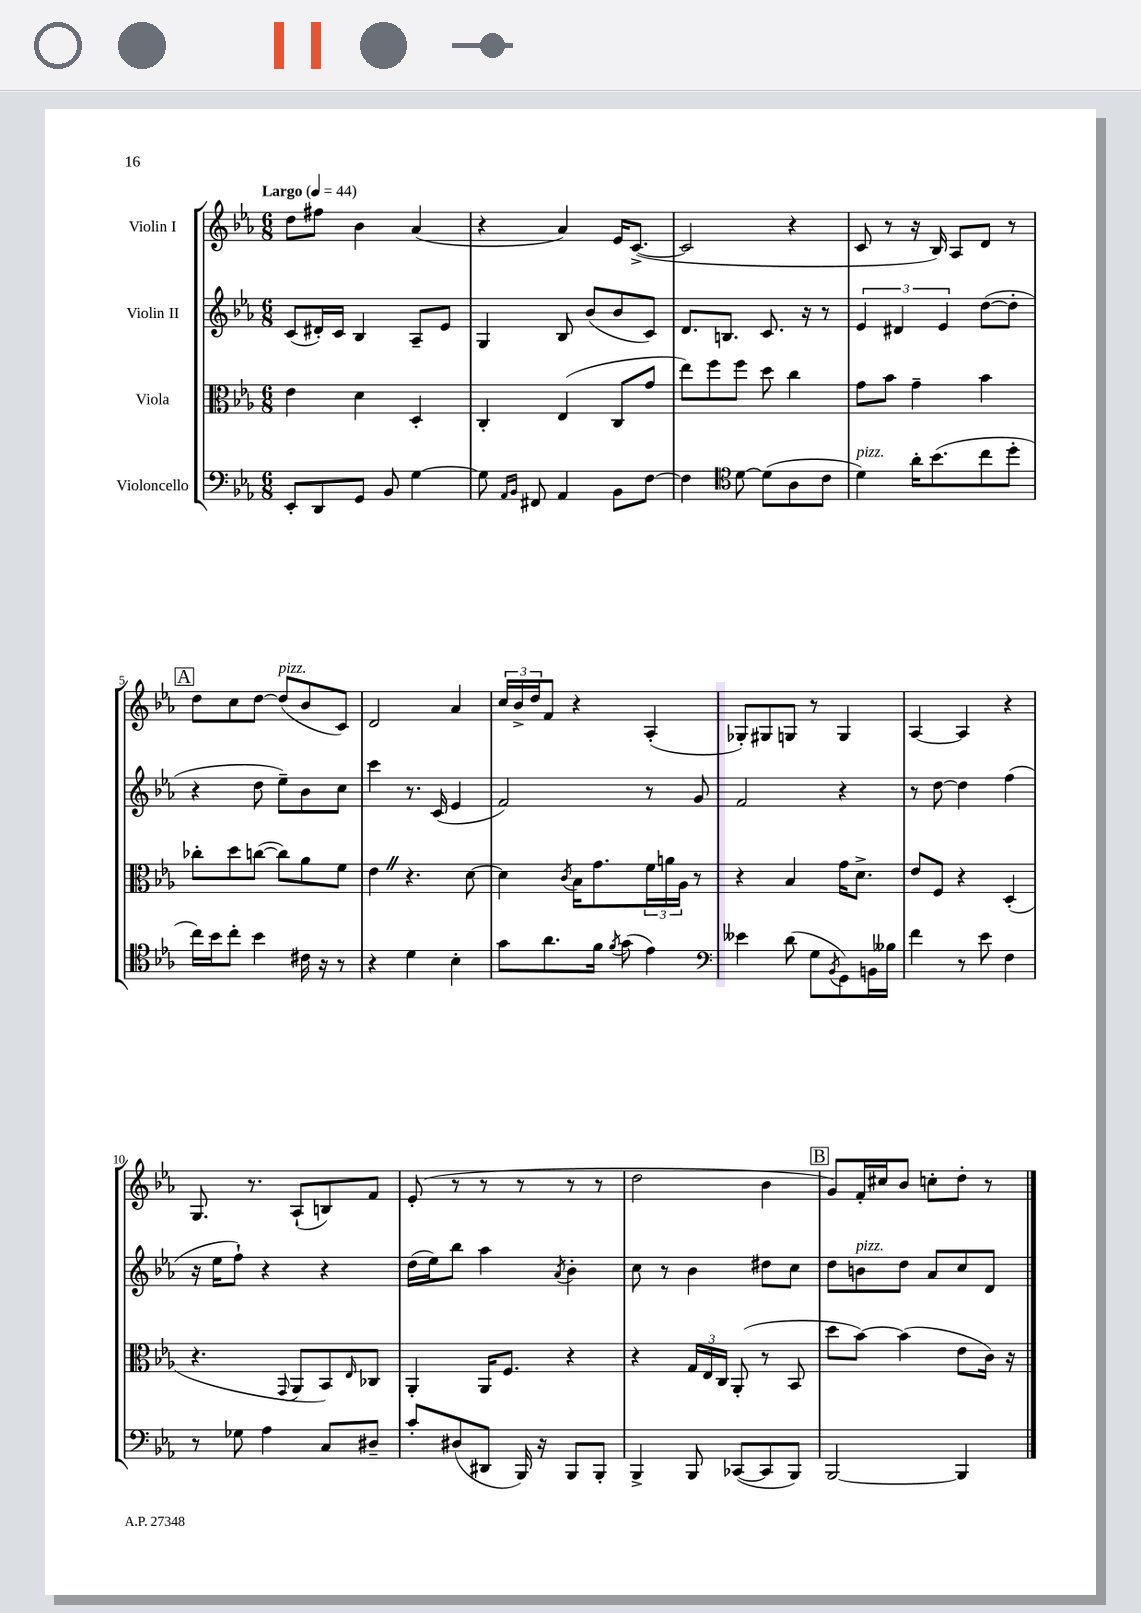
<<
\new StaffGroup <<
\new Staff = "s0" \with { instrumentName = "Violin I" } {
    \clef treble \key ees \major \numericTimeSignature \time 6/8 \tempo "Largo" 4 = 44
    d''8 fis''8 bes'4 aes'4( |
    r4 aes'4) ees'16 c'8.~->( |
    c'2 r4 |
    c'8 r8 r16 bes16) aes8 d'8 r8 |
    \mark \markup { \box "A" } d''8 c''8 d''8~ d''8^\markup { \italic "pizz." }( bes'8 c'8) |
    d'2 aes'4 |
    \tuplet 3/2 { c''16 bes'16-> d''16 } f'8 r4 aes4-.( |
    ges8-.) gis8 g8 r8 g4 |
    aes4~ aes4 r4 |
    g8. r8. aes8-!( b8) f'8 |
    ees'8-.( r8 r8 r8 r8 r8 |
    d''2 bes'4 |
    \mark \markup { \box "B" } g'8) f'16-. cis''16 bes'8 c''8-. d''8-. r8 \bar "|." |
}
\new Staff = "s1" \with { instrumentName = "Violin II" } {
    \clef treble \key ees \major \numericTimeSignature \time 6/8
    c'8( dis'16-.) c'16 bes4 aes8-- ees'8 |
    g4 bes8 bes'8( bes'8 c'8) |
    d'8. b8. c'8. r16 r8 |
    \tuplet 3/2 { ees'4 dis'4 ees'4 } d''8~( d''8-. |
    \mark \markup { \box "A" } r4 d''8 ees''8--) bes'8 c''8 |
    c'''4 r8. c'16( ees'4 |
    f'2) r8 g'8 |
    f'2 r4 |
    r8 d''8~ d''4 f''4( |
    r16 ees''16 f''8-!) r4 r4 |
    d''16( ees''16) bes''8 aes''4 \acciaccatura { aes'8 } bes'4-. |
    c''8 r8 bes'4 dis''8 c''8 |
    \mark \markup { \box "B" } d''8 b'8^\markup { \italic "pizz." } d''8 aes'8 c''8 d'8 \bar "|." |
}
\new Staff = "s2" \with { instrumentName = "Viola" } {
    \clef alto \key ees \major \numericTimeSignature \time 6/8
    ees'4 d'4 d4-. |
    c4-. ees4( c8 g'8 |
    ees''8) f''8 f''8 d''8 c''4 |
    g'8 bes'8 g'4-- bes'4 |
    \mark \markup { \box "A" } ces''8-. d''8 c''8~( c''8) aes'8 f'8 |
    ees'4 \once \override BreathingSign.text = \markup { \musicglyph "scripts.caesura.straight" } \breathe r4. d'8~ |
    d'4 \acciaccatura { c'8 } bes16 g'8. \tuplet 3/2 { f'16 a'16 aes16 } r8 |
    r4 bes4 g'16 d'8.-> |
    ees'8 f8 r4 d4-.( |
    r4. \appoggiatura { g,8 } aes,8 bes,8) \grace { ees16 } ces8 |
    aes,4-. aes,16 f8. r4 |
    r4 \tuplet 3/2 { g16 ees16 c16 } aes,8-.( r8 bes,8 |
    \mark \markup { \box "B" } d''8 bes'8~) bes'4( ees'8 c'16) r16 \bar "|." |
}
\new Staff = "s3" \with { instrumentName = "Violoncello" } {
    \clef bass \key ees \major \numericTimeSignature \time 6/8
    ees,8-. d,8 g,8 bes,8 g4~ |
    g8 \grace { aes,16 bes,16 } fis,8 aes,4 bes,8 f8~ |
    f4 \clef tenor d'8~ d'8( aes8 c'8 |
    d'4^\markup { \italic "pizz." }) aes'16-. bes'8.( c''8 d''8-. |
    \mark \markup { \box "A" } c''16) bes'16 c''8-. bes'4 cis'16 r16 r8 |
    r4 d'4 bes4-. |
    g'8 aes'8. f'16 \acciaccatura { f'8 } g'8( ees'4) |
    \clef bass eeses'4 d'8( g8 \acciaccatura { bes,8 } g,8) b,16 beses16 |
    f'4 r8 ees'8 f4 |
    r8 ges8 aes4 c8 dis8-- |
    c'8-. dis8( dis,8 bes,,16) r16 bes,,8 bes,,8-. |
    bes,,4-> bes,,8 ces,8~( ces,8 bes,,8) |
    \mark \markup { \box "B" } bes,,2~ bes,,4 \bar "|." |
}
>>
>>
